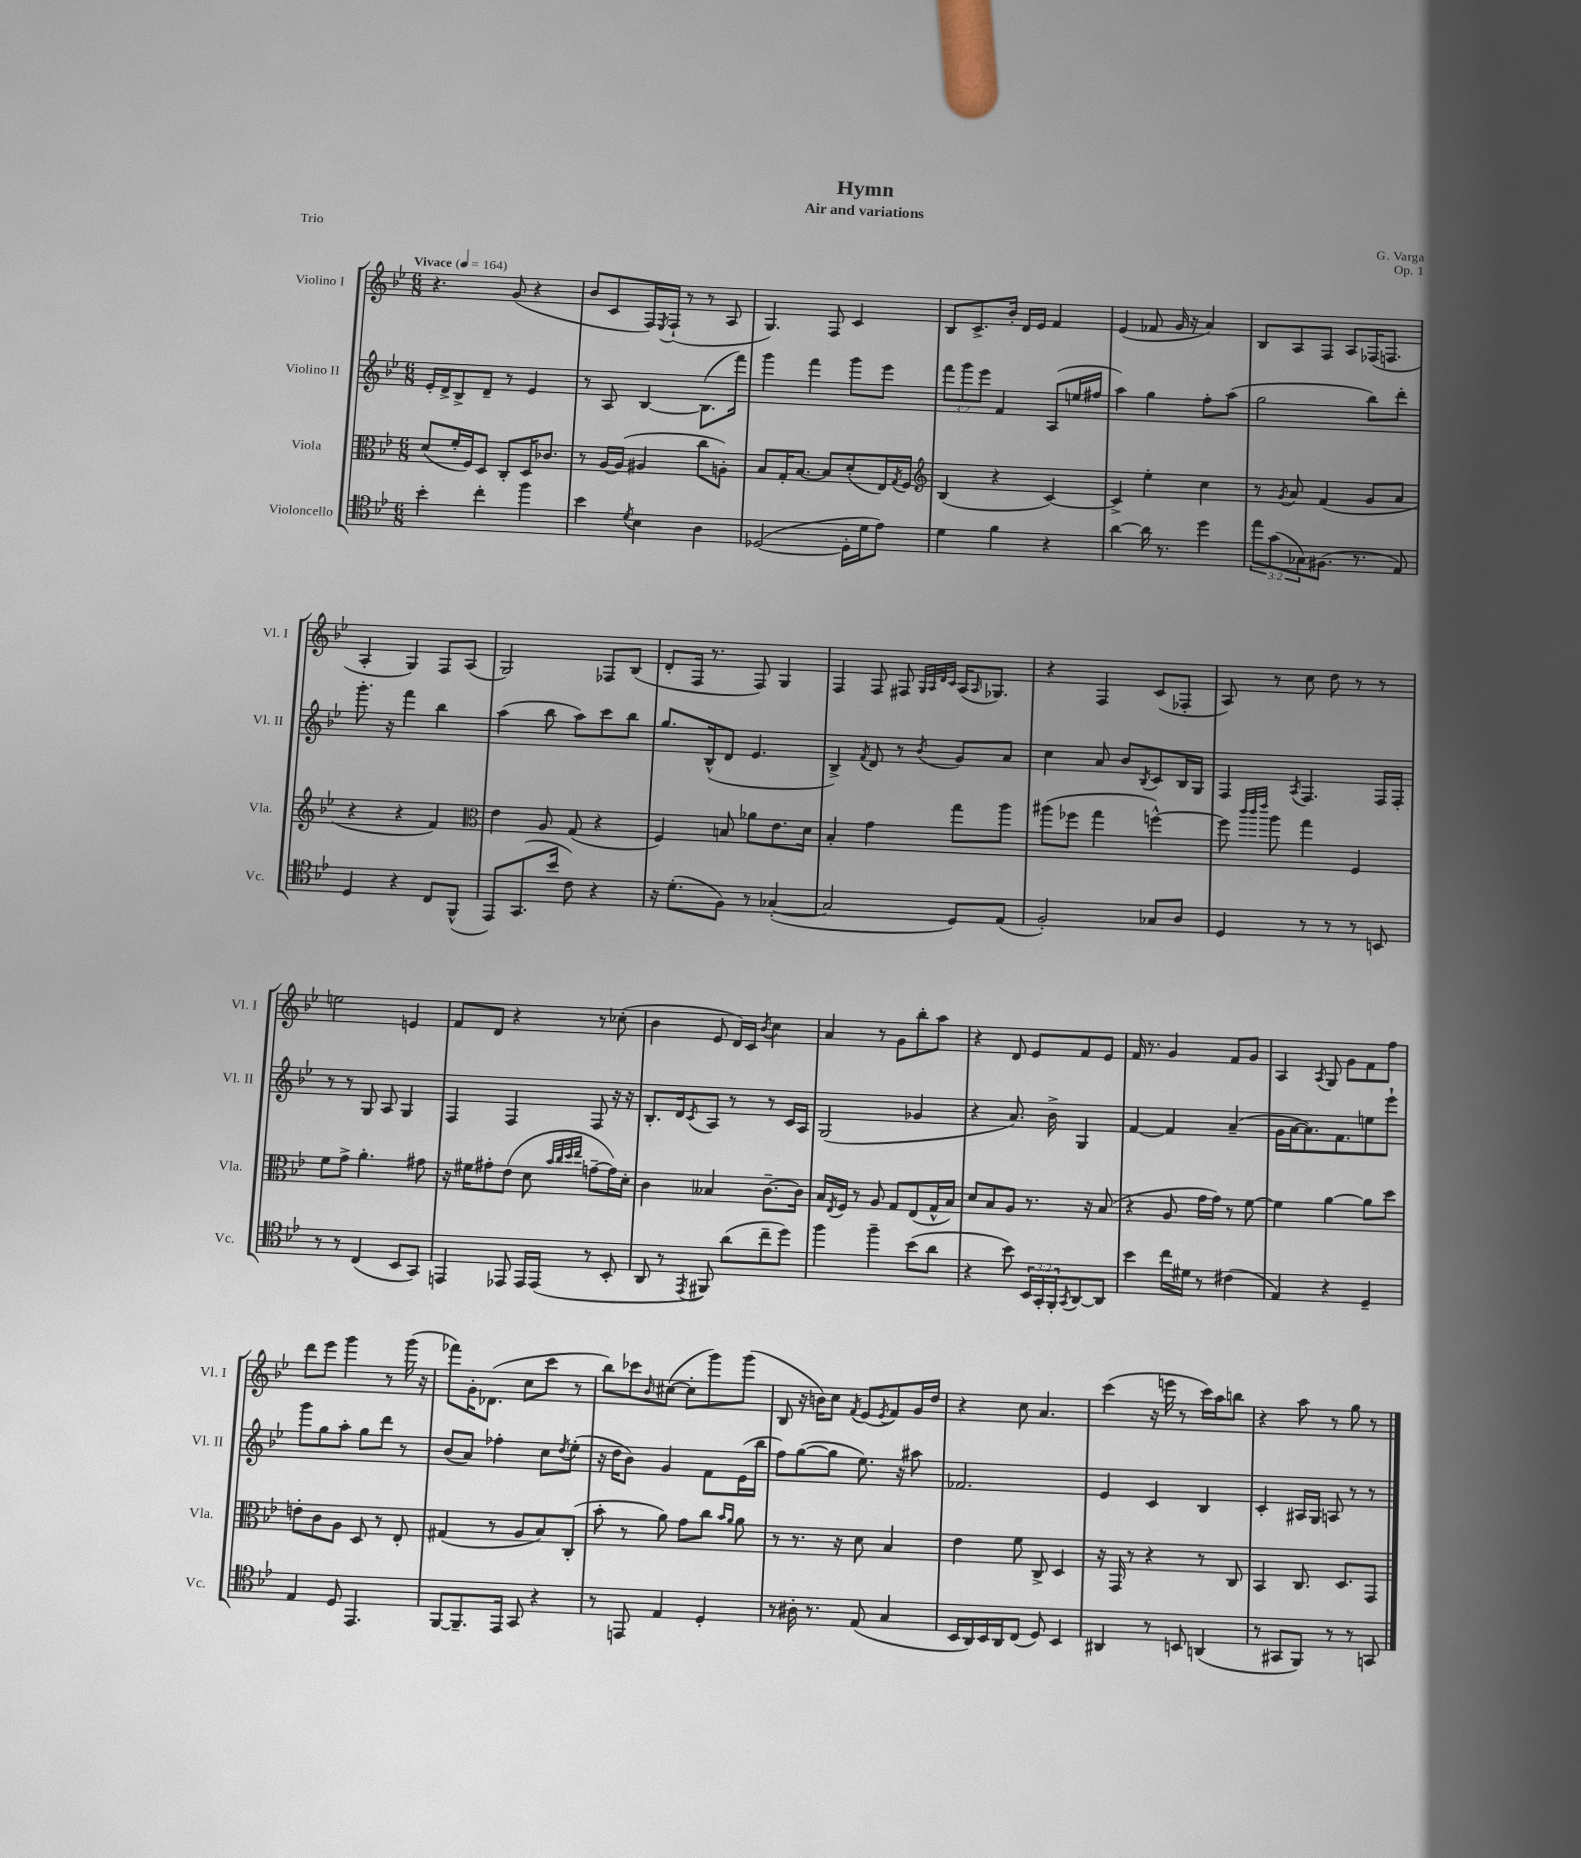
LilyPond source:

\header { title = "Hymn" composer = "G. Varga" subtitle = "Air and variations" opus = "Op. 1" piece = "Trio" }
<<
\new StaffGroup <<
\new Staff = "s0" \with { instrumentName = "Violino I" shortInstrumentName = "Vl. I" } {
    \clef treble \key bes \major \numericTimeSignature \time 6/8 \tempo "Vivace" 4 = 164
    r4. g'8( r4 |
    bes'8 c'8 f16) \acciaccatura { ees8 } f16-!( r8 r8 a8 |
    g4.) f8 c'4 |
    bes8 c'8.-> bes'16-. d'16 ees'16 f'4 |
    ees'4( fes'8 g'16 r16 a'4) |
    bes8 a8 f8 a8 fes16( f8. |
    a4-. g4) f8 a8( |
    g2) fes8 bes8( |
    d'8-. f16 r8. f8) g4 |
    f4 f8 fis8 \grace { g32 a32 d'32 c'32 } a16( \grace { a16 } ges8.) |
    r4 f4 c'8( fes8-. |
    a8) r8 c''8 d''8 r8 r8 |
    e''2 e'4 |
    f'8 d'8 r4 r8 ces''8-.( |
    bes'4 ees'8 d'16) c'16 \acciaccatura { bes'8 } c''4 |
    a'4 r8 g'8 bes''8-. a''8 |
    r4 d'8 ees'8 f'8 ees'8 |
    f'16 r8. g'4 f'8 g'8 |
    a4 \acciaccatura { a8 } g8 g'8 f'8 f''8 |
    d'''8 ees'''8 g'''4 r8 g'''16( r16 |
    fes'''8) g'16-. des'8.( c''8 c'''8 r8 |
    bes''8) ces'''8 \grace { bes'16 } cis''8~( cis''8-. g'''8) g'''8( |
    bes8 r16 b'16) c''8 \acciaccatura { f'8 } ees'8( \acciaccatura { ees'8 } f'8) g'16 d''16 |
    r4 c''8 a'4. |
    c'''4( r16 e'''16 r8 c'''16) a''16 b''8 |
    r4 a''8 r8 g''8 r8 \bar "|." |
}
\new Staff = "s1" \with { instrumentName = "Violino II" shortInstrumentName = "Vl. II" } {
    \clef treble \key bes \major \numericTimeSignature \time 6/8 \override Staff.TupletNumber.text = #tuplet-number::calc-fraction-text
    ees'16-. d'16-> bes8-> d'8-- r8 ees'4 |
    r8 a8 bes4~ bes8.( f'''16) |
    g'''4 f'''4 g'''8 ees'''8 |
    \tuplet 3/2 { f'''8 g'''8 ees'''8 } f'4 a8( e''16 fis''16 |
    a''4) g''4 f''8-. a''8( |
    g''2 bes''8) d'''8-. |
    g'''8.-. r16 f'''4 bes''4 |
    a''4( bes''8 a''8) c'''8 bes''8 |
    g''8. bes16-^( d'8 ees'4. |
    bes4->) \acciaccatura { f'8 } d'8 r8 \acciaccatura { bes'8 } g'8 a'8 |
    c''4 a'8 bes'8 \acciaccatura { bes8 } c'8 bes16 g16 |
    f4 \acciaccatura { a8 } f4. f16 f16-. |
    r8 r8 g8 a8 g4 |
    f4 f4 f8 r16 r16 |
    bes8.-. d'16 \acciaccatura { c'8 } a8 r8 r8 c'16 a16 |
    g2( ges'4 |
    r4 a'8.) bes'16-> g4 |
    f'4~ f'4 a'4--( |
    g'16 a'16~ a'8.) f'8. e''8 ees'''8-! |
    g'''8 g''8 a''8-. g''8 d'''8 r8 |
    bes'8( a'8) fes''4-. c''8 \acciaccatura { d''8 } ees''8-.( |
    r16 d''16 bes'8) g'4 f'8 ees'16( bes''16 |
    f''8) g''8~( g''8 ees''8.) r16 ais''8 |
    fes'2. |
    ees'4 c'4 bes4 |
    c'4-. ais16 g16 a8 r8 r8 \bar "|." |
}
\new Staff = "s2" \with { instrumentName = "Viola" shortInstrumentName = "Vla." } {
    \clef alto \key bes \major \numericTimeSignature \time 6/8
    d'8( f'16-. f16) d8 c8-. d16 ces'8. |
    r8 a16~ a16( ais4 c''8 a8-.) |
    bes8 g16-. bes8.~ bes8 d'8-.( ees16) \acciaccatura { g8 } f16 |
    \clef treble bes4( r4 c'4~) |
    c'4-> ees''4-. c''4 |
    r8 \acciaccatura { g'8 } a'8 f'4( g'8 a'8 |
    r4 r4 f'4) |
    \clef alto ees'4 a8 g8( r4 |
    f4) b8 aes'8 ees'8. d'16 |
    bes4-. g'4 g''8 a''8 |
    ais''8( fes''8 g''4 f''4~-^) |
    f''8 \grace { c'''32 c'''32 ees'''32 } a''8 g''4 f4 |
    f'8 g'8-> a'4.-. gis'8 |
    r16 fis'16 gis'8-. ees'8( d'8 \grace { bes'32 c''32 d''32 ees''32 } g'8~-- g'16) d'16-. |
    c'4 beses4 c'8.~-- c'16 |
    bes16 \acciaccatura { ees8 } f16 r8 a8 g8 ees8( g16-^ bes16) |
    d'8 bes8 a8 r8. r16 bes8( |
    r4 a8 g'16 g'16) r8 f'8~ |
    f'4 a'4~ a'8 d''8 |
    e'8-. c'8 a8 d8 r8 ees8-. |
    gis4( r8 a8 bes8) c8-.( |
    bes'8-. r8 a'8) g'8 c''8 \grace { bes'16 a'16 } a'8 |
    r8 r8. r16 d'8 bes4 |
    ees'4 f'8 c8-> d4 |
    r16 g,16 r8 r4 r8 c8 |
    bes,4 c8. d8. g,8 \bar "|." |
}
\new Staff = "s3" \with { instrumentName = "Violoncello" shortInstrumentName = "Vc." } {
    \clef tenor \key bes \major \numericTimeSignature \time 6/8 \override Staff.TupletNumber.text = #tuplet-number::calc-fraction-text
    bes'4-. c''4-. f''4 |
    bes'4 \acciaccatura { d'8 } bes4 a4 |
    des2~( des16-. d'16 ees'8) |
    d'4 f'4 r4 |
    a'4~ a'16 r8. d''4 |
    \tuplet 3/2 { ees''8 g'8( ges8) } fis8.( r8. ees8) |
    d4 r4 c8 f,8-^( |
    ees,8) g,8.( bes'16 c'8) r4 |
    r16 d'8.-.( f8) r8 ges4~-.( |
    ges2 d8) ees8( |
    f2-.) ges8 a8 |
    d4 r8 r8 r8 b,8 |
    r8 r8 c4( bes,8 g,8) |
    e,4 ees,8 ees,16 ees,16( r8 bes,8-. |
    a,8 r8 \acciaccatura { ees,8 } fis,8) a'8( c''8-- d''8) |
    f''4 f''4-- bes'8( a'8 |
    r4 bes'8) \tuplet 3/2 { bes,16 g,16-. f,16-. } \acciaccatura { g,8 } a,8~ a,8 |
    bes'4 c''16 dis'16 r8 cis'4( |
    ees4) r4 d4-- |
    ees4 d8 ees,4. |
    f,8~ f,8.-- ees,16 g,8 r4 |
    r8 e,8 ees4 d4-. |
    r8 ais16-. r8. ees8( g4 |
    bes,16 a,16) bes,16 a,16 c8( d8) bes,4 |
    ais,4 r8 b,8 a,4( |
    r8 gis,8 f,8) r8 r8 g,8 \bar "|." |
}
>>
>>
\layout { \context { \Score \remove "Bar_number_engraver" } }
